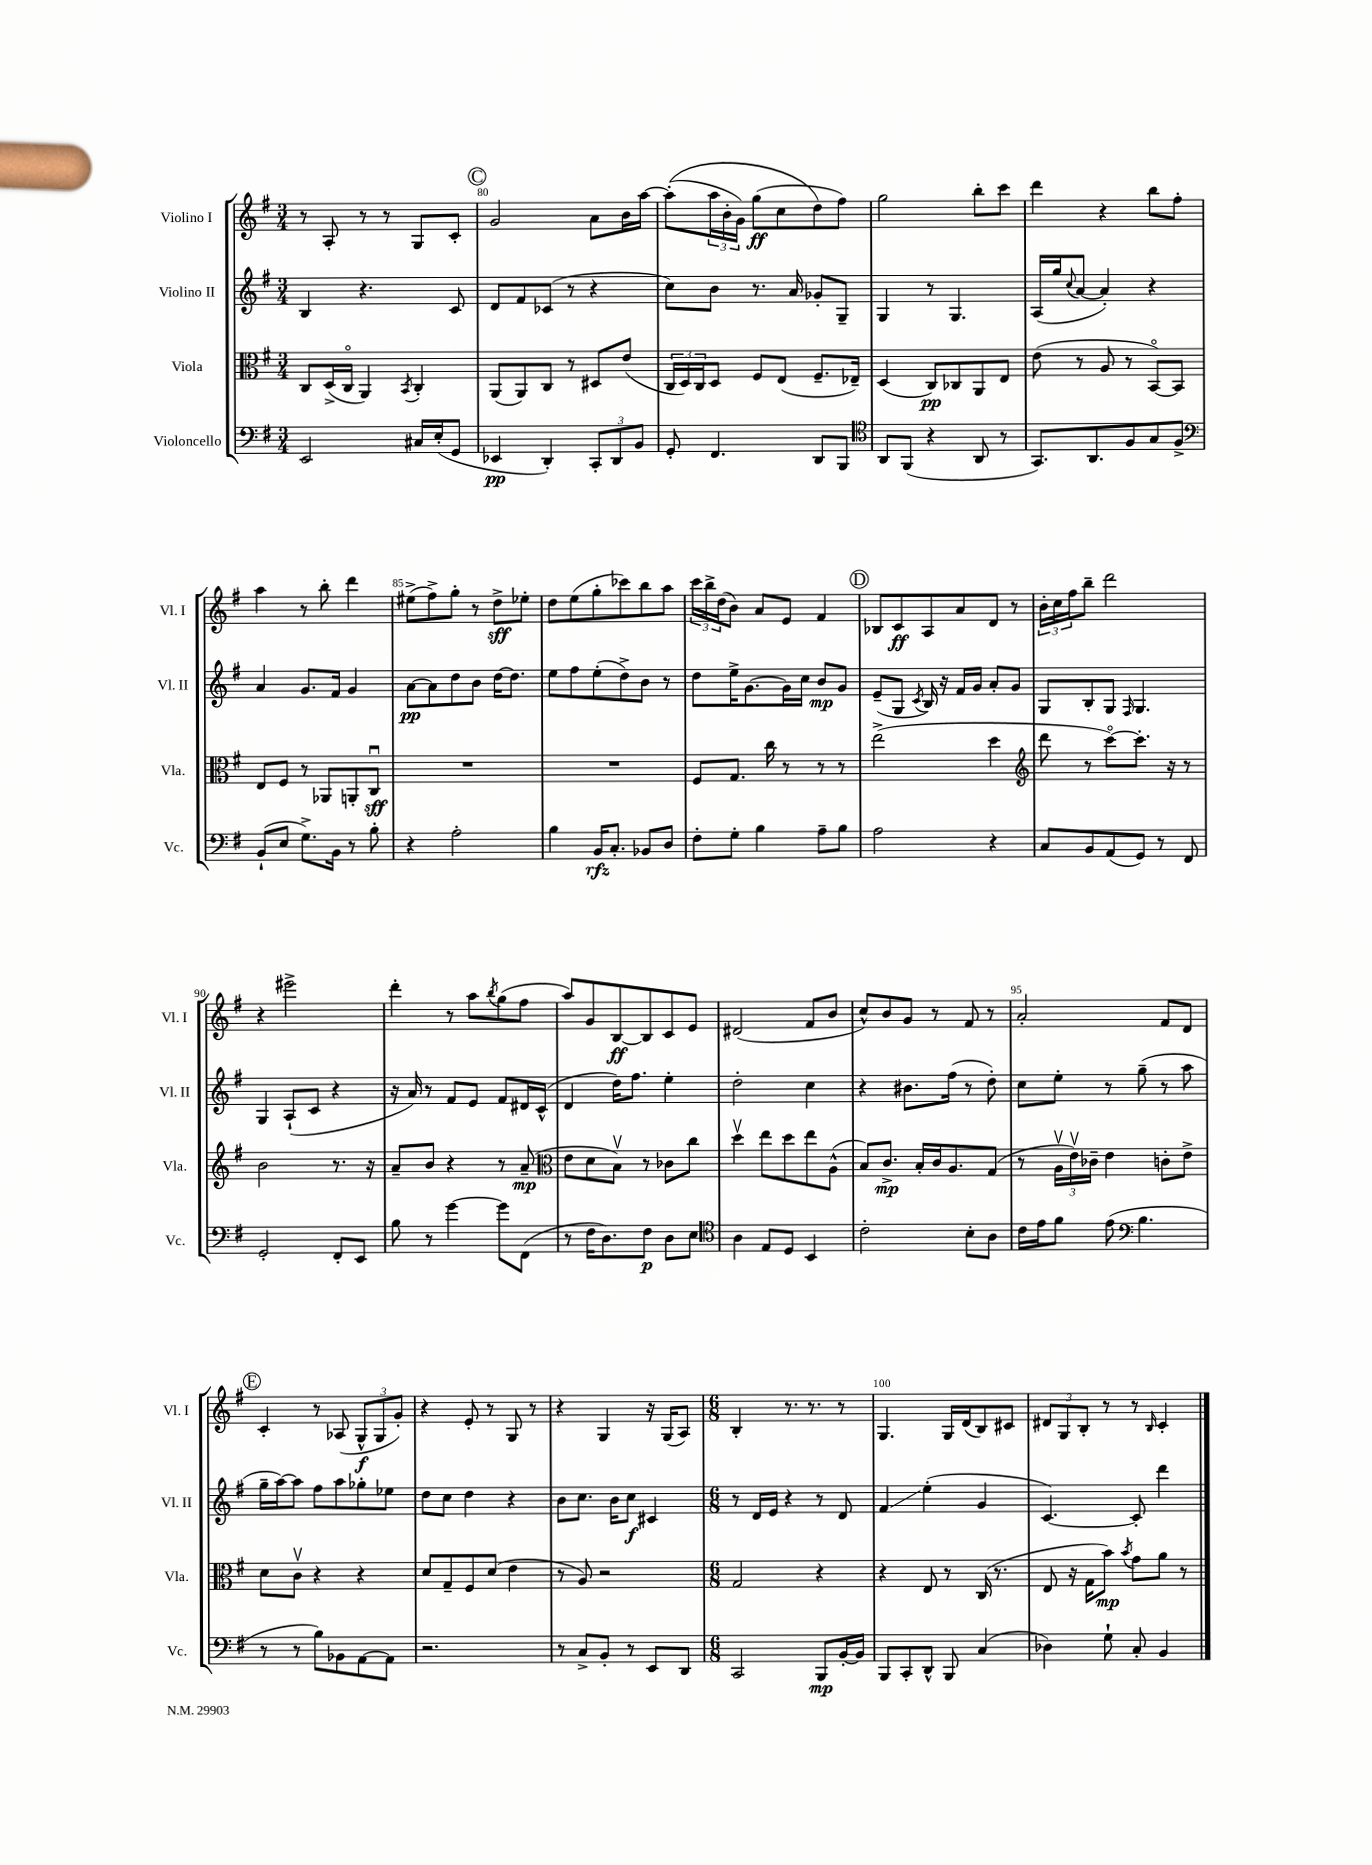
<<
\new StaffGroup <<
\new Staff = "s0" \with { instrumentName = "Violino I" shortInstrumentName = "Vl. I" } {
    \clef treble \key g \major \numericTimeSignature \time 3/4
    r8 a8-. r8 r8 g8 c'8-. |
    \mark \markup { \circle "C" } g'2 a'8 b'16 a''16~ |
    a''8-.(\( \tuplet 3/2 { a''16 b'16-. g'16) } g''8\ff( c''8 d''8\) fis''8) |
    g''2 b''8-. c'''8 |
    d'''4 r4 b''8 fis''8-. |
    a''4 r8 b''8-. d'''4 |
    eis''8->( fis''8->) g''8-. r8 d''8->\sff ees''8-. |
    d''8 e''8( g''8-. ces'''8) b''8 a''8 |
    \tuplet 3/2 { c'''16 b''16-> d''16( } b'8) a'8 e'8 fis'4 |
    \mark \markup { \circle "D" } bes8 c'8\ff a8 a'8 d'8 r8 |
    \tuplet 3/2 { b'16-. c''16 fis''16 } b''8-- d'''2 |
    r4 eis'''2-> |
    d'''4-. r8 a''8 \acciaccatura { b''8 } g''8( fis''8 |
    a''8) g'8 b8~\ff b8 c'8 e'8 |
    dis'2( fis'8 b'8 |
    c''8-^) b'8 g'8 r8 fis'8 r8 |
    a'2-. fis'8 d'8 |
    \mark \markup { \circle "E" } c'4-. r8 aes8( \tuplet 3/2 { g8-^\f g8 g'8-.) } |
    r4 e'8-. r8 g8 r8 |
    r4 g4 r16 g16( a8) |
    \numericTimeSignature \time 6/8 b4-. r8. r8. r8 |
    g4. g16 d'16( b8) cis'8 |
    \tuplet 3/2 { dis'8 g8 b8-. } r8 r8 \grace { b16 } c'4-. \bar "|." |
}
\new Staff = "s1" \with { instrumentName = "Violino II" shortInstrumentName = "Vl. II" } {
    \clef treble \key g \major \numericTimeSignature \time 3/4
    b4 r4. c'8 |
    \mark \markup { \circle "C" } d'8 fis'8 ces'8( r8 r4 |
    c''8) b'8 r8. a'16 ges'8-. g8-- |
    g4 r8 g4. |
    a16( g''16 \appoggiatura { c''8 } a'8~ a'4-.) r4 |
    a'4 g'8. fis'16 g'4 |
    a'8~\pp a'8 d''8 b'8 d''16~ d''8. |
    e''8 fis''8 e''8-.( d''8->) b'8 r8 |
    d''8 e''16-> g'8.~ g'16 c''16 b'8\mp g'8 |
    \mark \markup { \circle "D" } e'8--( g8 \acciaccatura { c'8 } b16) r16 fis'16 g'16 a'8-. g'8 |
    g8 b8-. g8 \grace { fis16 } g4. |
    g4 a8-!( c'8 r4 |
    r16 a'16) r8 fis'8 e'8 fis'8 dis'16 c'16-^( |
    d'4 d''16) fis''8. e''4-. |
    d''2-. c''4 |
    r4 bis'8. fis''16( r8 d''8-.) |
    c''8 e''8-. r8 g''8--( r8 a''8 |
    \mark \markup { \circle "E" } g''16-- a''16~) a''8 fis''8 a''8 ges''8-. ees''8 |
    d''8 c''8 d''4 r4 |
    b'8 c''8. b'16 c''8\f cis'4 |
    \numericTimeSignature \time 6/8 r8 d'16 e'16 r4 r8 d'8 |
    fis'4\glissando e''4-.( g'4 |
    c'4.~) c'8-. d'''4 \bar "|." |
}
\new Staff = "s2" \with { instrumentName = "Viola" shortInstrumentName = "Vla." } {
    \clef alto \key g \major \numericTimeSignature \time 3/4
    c8 d16->( c16\flageolet a,4) \acciaccatura { b,8 } c4-. |
    \mark \markup { \circle "C" } a,8( a,8) c8 r8 dis8 e'8( |
    \tuplet 3/2 { c16 d16) c16 } d8 fis8 e8( fis8.-- ees16--) |
    d4( c8\pp) ces8 a,8 e8 |
    e'8( r8 a8 r8 b,8~\flageolet) b,8 |
    e8 fis8 r8 aes,8 a,8-. c8\downbow\sff |
    R2. |
    R2. |
    fis8 g8. c''16 r8 r8 r8 |
    \mark \markup { \circle "D" } e''2->( d''4 |
    \clef treble d'''8 r8 c'''8~\flageolet) c'''8.-. r16 r8 |
    b'2 r8. r16 |
    a'8-- b'8 r4 r8 a'8--\mp( |
    \clef alto e'8 d'8 b8\upbow) r8 ces'8 c''8 |
    d''4\upbow e''8 d''8 e''8 a8-^( |
    b8) c'8.->\mp b16-. c'16 a8. g8( |
    r8 \tuplet 3/2 { a16\upbow e'16\upbow) ces'16-- } e'4 c'8-. e'8-> |
    \mark \markup { \circle "E" } d'8 c'8\upbow r4 r4 |
    d'8 g8-- fis8 d'8( e'4 |
    r8 a8) r2 |
    \numericTimeSignature \time 6/8 g2 r4 |
    r4 e8 r8 c16( r8. |
    e8 r16 g16 b'8\mp) \acciaccatura { b'8 } g'8 a'8 r8 \bar "|." |
}
\new Staff = "s3" \with { instrumentName = "Violoncello" shortInstrumentName = "Vc." } {
    \clef bass \key g \major \numericTimeSignature \time 3/4
    e,2 cis16 e16-.( g,8 |
    \mark \markup { \circle "C" } ees,4\pp d,4-.) \tuplet 3/2 { c,8-. d,8 b,8 } |
    g,8-. fis,4. d,8 b,,8 |
    \clef tenor a,8 fis,8( r4 a,8 r8 |
    g,8.) a,8. fis8 g8 fis8-> |
    \clef bass b,8-!( e8 g8.->) b,16 r8 b8-. |
    r4 a2-. |
    b4 b,16\rfz c8.-. bes,8 d8 |
    fis8-. g8-. b4 a8-- b8 |
    \mark \markup { \circle "D" } a2 r4 |
    c8 b,8 a,8( g,8) r8 fis,8 |
    g,2-. fis,8-. e,8 |
    b8 r8 g'4~ g'8 fis,8( |
    r8 fis16 d8.) fis8\p d8 e8 |
    \clef tenor a4 e8 d8 b,4 |
    c'2-. b8-. a8 |
    c'16 e'16 fis'8 e'8( \clef bass b4. |
    \mark \markup { \circle "E" } r8 r8 b8) bes,8 a,8~ a,8 |
    r2. |
    r8 c8-> b,8-. r8 e,8 d,8 |
    \numericTimeSignature \time 6/8 c,2 b,,8\mp b,16~-. b,16 |
    b,,8 c,8-. d,8-^ b,,8 c4( |
    des4) g8-! c8-. b,4 \bar "|." |
}
>>
>>
\layout { \context { \Score currentBarNumber = #79 \override BarNumber.break-visibility = ##(#f #t #t) barNumberVisibility = #(every-nth-bar-number-visible 5) } }
